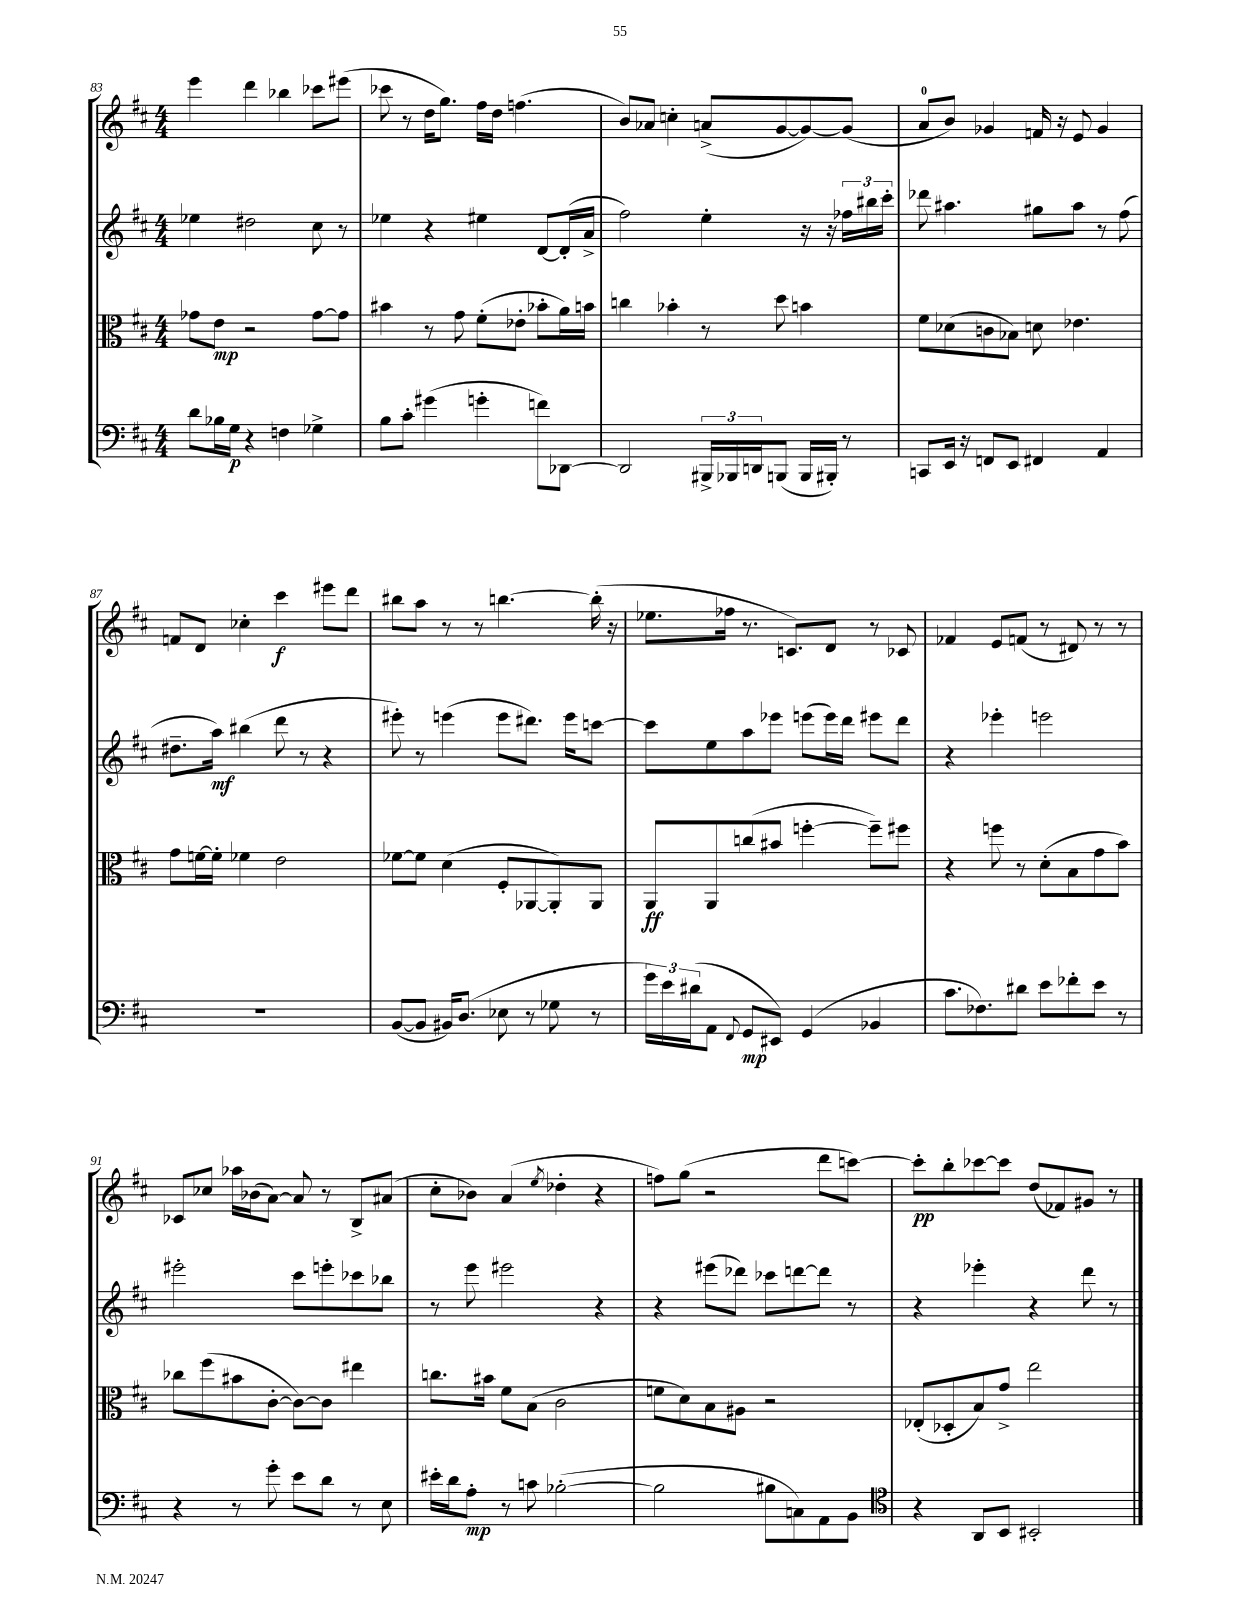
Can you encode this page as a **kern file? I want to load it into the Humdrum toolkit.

**kern	**kern	**kern	**kern
*staff4	*staff3	*staff2	*staff1
*clefF4	*clefC3	*clefG2	*clefG2
*k[f#c#]	*k[f#c#]	*k[f#c#]	*k[f#c#]
*M4/4	*M4/4	*M4/4	*M4/4
8d	8g-	4ee-	4eee
16B-	8e	.	.
16G	.	.	.
4r	2r	2dd#	4ddd
4F	.	.	4bb-
4G-^	[8g-	8cc#	8ccc-
.	8g-]	8r	(8eee#
=	=	=	=
8B	4b#	4ee-	8ccc-
8c#'	.	.	8r
(4g#	8r	4r	16dd
.	.	.	8.gg)
.	8g	.	.
4g'	(8f#'	4ee#	16ff#
.	.	.	16dd
.	8e-'	.	(4.ff
8f)	8b-'	[8d	.
[8DD-	16a)	(16d']	.
.	16b	16a^	.
=	=	=	=
2DD-]	4cc	2ff#)	8b)
.	.	.	8a-
.	4b-'	.	4cc'
24BBB#^	8r	4ee'	(8a^
24BBB-	.	.	.
24DD	.	.	.
(8BBB	8dd	.	[8g
16BBB	4b	16r	8g_)
16BBB#')	.	16r	.
8r	.	24ff-	(8g]
.	.	24bb#	.
.	.	24ccc#'	.
=	=	=	=
8CC	8f#	8ddd-	8a
16EE	(8d-	4.aa#	8b)
16r	.	.	.
8FF	8c	.	4g-
8EE	8B-)	.	.
4FF#	8d	8gg#	16f
.	.	.	16r
.	4.e-	8aa#	8e
4AA	.	8r	4g-
.	.	(8ff#	.
=	=	=	=
1r	8g	8.dd#~	8f
.	[16f	.	8d
.	16f']	16aa)	.
.	4f-	(4bb#	4cc-'
.	2e	8ddd	4ccc#
.	.	8r	.
.	.	4r	8eee#
.	.	.	8ddd
=	=	=	=
([8BB	[8f-	8eee#')	8bb#
8BB]	8f-]	8r	8aa
16BB#)	(4d	(4eee	8r
(8.D	.	.	.
.	.	.	8r
8E-	8F#'	8eee	[4.bb
8r	[8AA-	8.ddd#)	.
8G-	8AA-'])	.	.
.	.	16eee	.
8r	8AA-	[8ccc	(16bb']
.	.	.	16r
=	=	=	=
24g)	8AA	8ccc]	8.ee-
24e	.	.	.
(24d#	.	.	.
8AA	8AA	8ee	.
.	.	.	16ff-
8qqFF#	.	.	.
8GG	(8cc	8aa	8.r
8EE#)	8b#	8eee-	.
.	.	.	8.c)
(4GG	[4ff'	(8eee	.
.	.	16eee)	8d
.	.	16ddd	.
4BB-	8ff~])	8eee#	8r
.	8ff#	8ddd	8c-
=	=	=	=
8.c#	4r	4r	4f-
8.F-)	.	.	.
.	8ff	4eee-'	8e
8d#	8r	.	(8f
8e	(8d'	2eee	8r
8f-'	8B	.	8d#)
8e	8g	.	8r
8r	8b)	.	8r
=	=	=	=
4r	8cc-	2eee#'	8c-
.	(8ff#	.	8cc-
8r	8b#	.	16aa-
.	.	.	(16b-
8g'	[8c#'	.	[8a)
8e	8c#_)	8ccc#	8a]
8d	8c#]	8eee'	8r
8r	4ee#	8ccc-	8B^
8E	.	8bb-	(8a#
=	=	=	=
16e#'	8.cc	8r	8cc#'
16d	.	.	.
8A'	.	8eee	8b-)
.	16b#	.	.
8r	8f#	2eee#	(4a
8c	(8B	.	.
.	.	.	8qee
([2B-'	2c#	.	4dd-'
.	.	4r	4r
=	=	=	=
2B-]	8f	4r	8ff)
.	8d)	.	(8gg
.	8B	(8eee#	2r
.	8A#	8ddd-)	.
8B#	2r	8ccc-	.
8C)	.	[8ddd	.
8AA	.	8ddd]	8ddd
8BB	.	8r	[8ccc)
=	=	=	=
*clefC4	*	*	*
4r	(8E-'	4r	8ccc']
.	8D-'	.	8bb'
8AA	8B)	4eee-'	[8ccc-
8BB	8g^	.	8ccc-]
2BB#'	2ee	4r	(8dd
.	.	.	8f-)
.	.	8ddd	8g#
.	.	8r	8r
==	==	==	==
*-	*-	*-	*-
